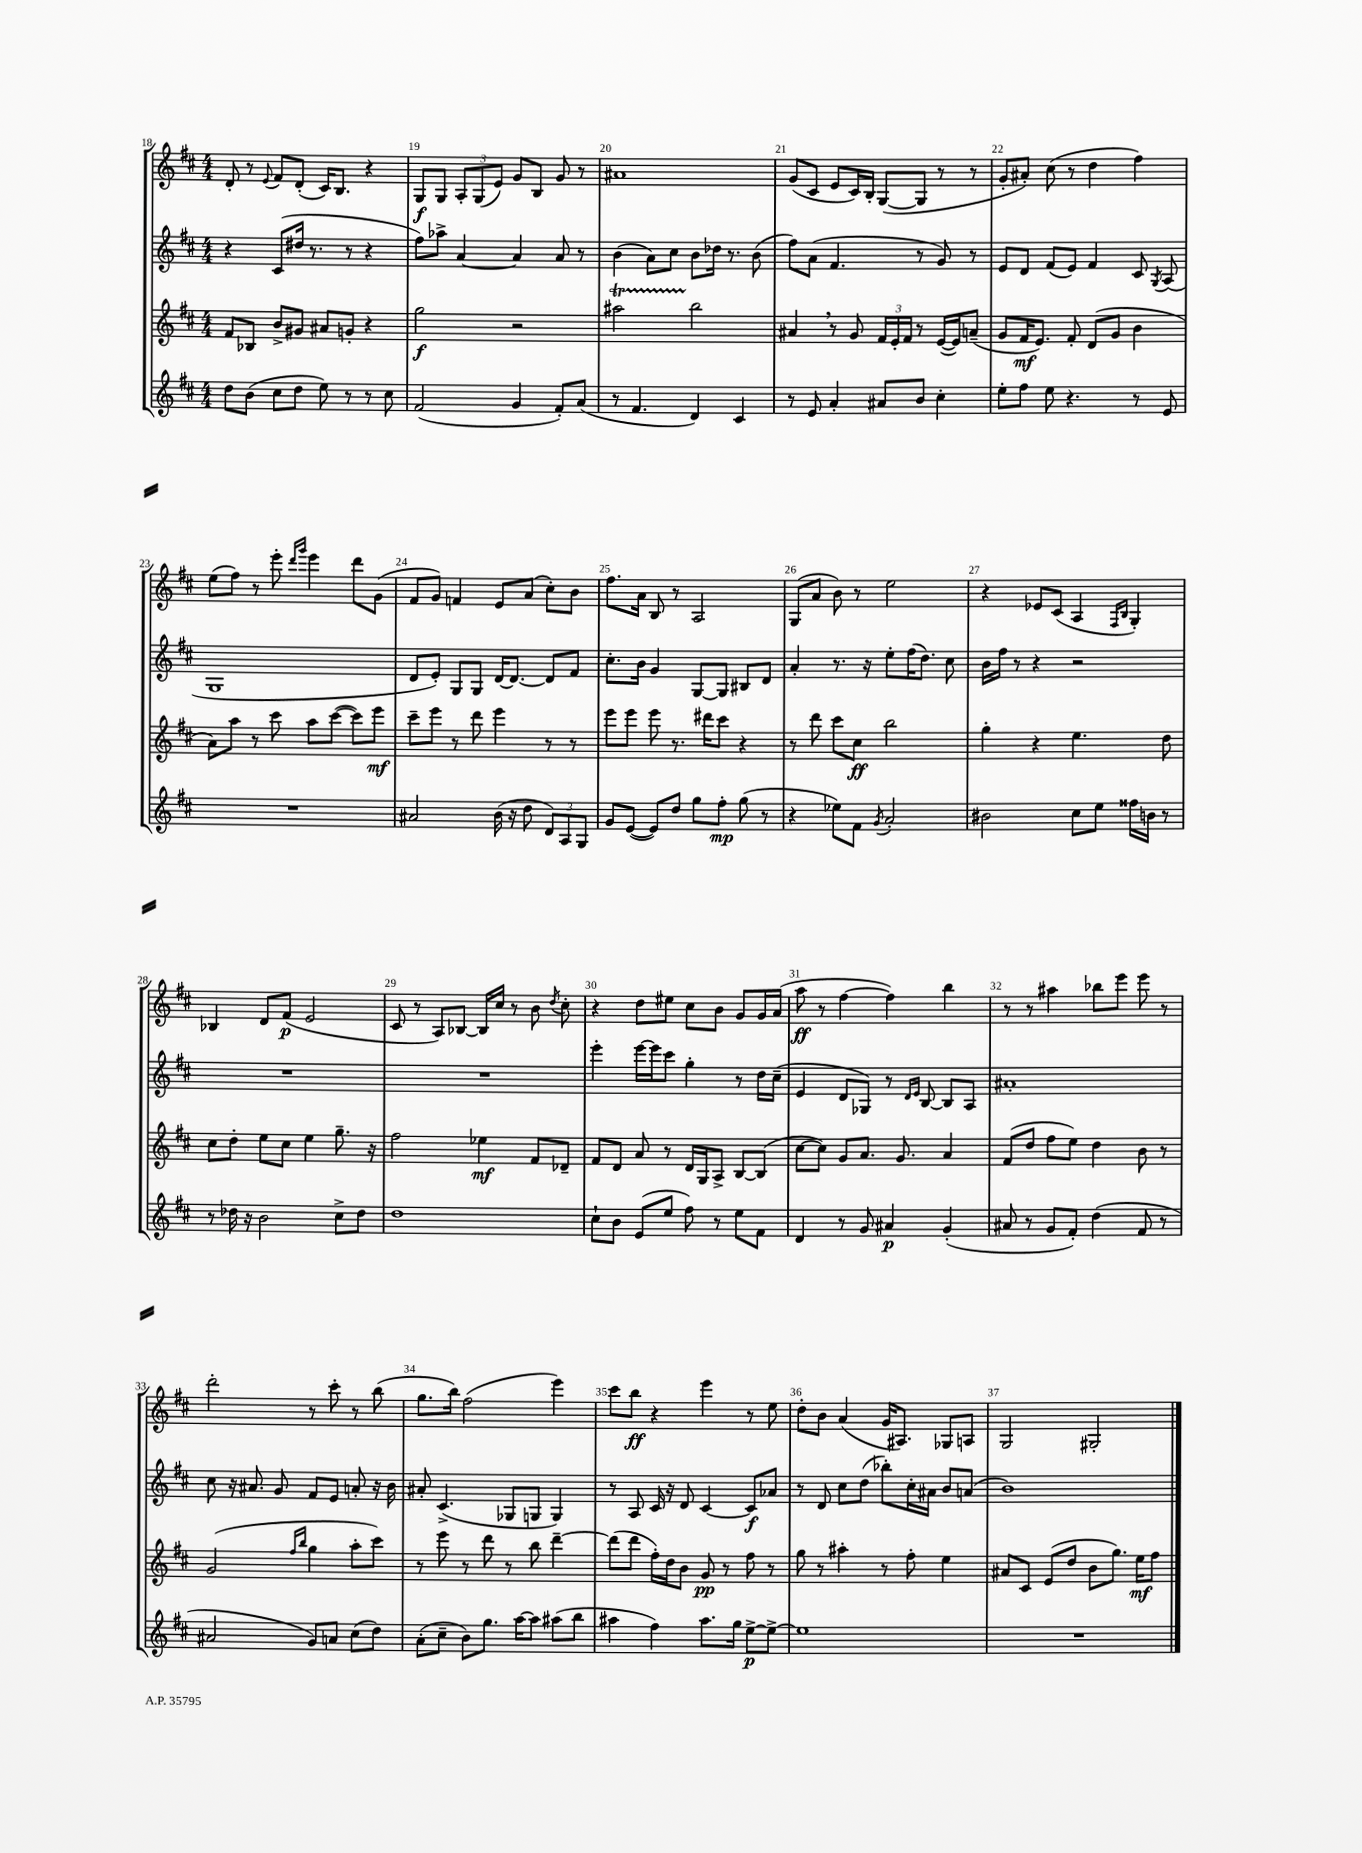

**kern	**kern	**kern	**kern
*staff4	*staff3	*staff2	*staff1
*clefG2	*clefG2	*clefG2	*clefG2
*k[f#c#]	*k[f#c#]	*k[f#c#]	*k[f#c#]
*M4/4	*M4/4	*M4/4	*M4/4
8dd	8f#	4r	8d'
(8b	8B-	.	8r
.	.	.	8qqe
8cc#	8b^	(8c#	8f#
8dd	8g#	16dd#	(8d'
.	.	8.r	.
8ee)	8a#	.	16c#)
.	.	.	8.B
8r	8g'	8r	.
8r	4r	4r	4r
8cc#	.	.	.
=	=	=	=
(2f#	2gg	8ff#)	8G
.	.	8aa-^	8G
.	.	[4a	12A'
.	.	.	(12G
.	.	.	12e)
4g	2r	4a]	8g
.	.	.	8B
8f#')	.	8a	8g
(8a	.	8r	8r
=	=	=	=
8r	2aa#	(4b	1a#
4.f#	.	.	.
.	.	8a)	.
.	.	8cc#	.
4d)	2bb	8b	.
.	.	16dd-	.
.	.	8.r	.
4c#	.	.	.
.	.	(8b	.
=	=	=	=
8r	4a#	8ff#)	(8g
8e	.	(8a	8c#
4a'	8r	4.f#	8e
.	8g	.	16c#)
.	.	.	16B'
8a#	24f#	.	([8G
.	24e'	.	.
.	24f#	.	.
8b	8r	8r	8G]
4cc#'	([16e	8g)	8r
.	16e])	.	.
.	(8a~	8r	8r
=	=	=	=
8ee'	8g	8e	8g'
8ff#	16f#	8d	8a#')
.	8.e)	.	.
8ee	.	(8f#	(8cc#
4.r	8f#'	8e)	8r
.	(8d	4f#	4dd
.	8g	.	.
8r	4b	8c#	4ff#)
.	.	8qG	.
8e	.	(8A	.
=	=	=	=
1r	8a)	1G	(8ee
.	8aa	.	8ff#)
.	8r	.	8r
.	8ccc#	.	8eee'
.	.	.	16qqddd
.	.	.	16qqggg
.	8aa	.	4eee
.	([8ccc#	.	.
.	8ccc#])	.	8ddd
.	8eee	.	(8g
=	=	=	=
2a#	8ccc#~	8d	8f#
.	8eee	8e')	8g)
.	8r	8G	4f
.	8ddd	8G	.
(16b	4eee	[16d	8e
16r	.	8.d_	.
8dd	.	.	(8a
12d)	8r	8d]	8cc#')
12A	.	.	.
.	8r	8f#	8b
12G	.	.	.
=	=	=	=
8g	8eee	8.cc#'	8.ff#
([8e	8eee	.	.
.	.	16b	16a
8e])	8eee	4g	8B
8dd	8.r	.	8r
8gg	.	[8G	2A
.	16ddd#	.	.
8ff#'	8ccc#	8G]	.
(8gg	4r	8B#	.
8r	.	8d	.
=	=	=	=
4r	8r	4a'	(8G
.	8ddd	.	8a
8ee-)	8ccc#	8.r	8b)
8f#	8cc#	.	8r
.	.	16r	.
8qg	.	.	.
2a'	2bb	8ee'	2ee
.	.	(16ff#	.
.	.	8.dd)	.
.	.	8cc#	.
=	=	=	=
2b#	4gg'	16b	4r
.	.	16ff#	.
.	.	8r	.
.	4r	4r	8e-
.	.	.	(8c#
8cc#	4.ee	2r	4A
8ee	.	.	.
.	.	.	16qqF#
.	.	.	16qqB
16ff##	.	.	4G')
16b	.	.	.
8r	8dd	.	.
=	=	=	=
8r	8cc#	1r	4B-
16dd-	8dd'	.	.
16r	.	.	.
2b	8ee	.	8d
.	8cc#	.	(8f#
.	4ee	.	2e
8cc#^	8.gg~	.	.
8dd-	.	.	.
.	16r	.	.
=	=	=	=
1dd	2ff#	1r	8c#
.	.	.	8r
.	.	.	8A)
.	.	.	[8B-
.	4ee-	.	16B-]
.	.	.	16cc#
.	.	.	8r
.	8f#	.	8b
.	.	.	8qdd
.	8d-~	.	8cc#'
=	=	=	=
8cc#`	8f#	4eee'	4r
8b	8d	.	.
(8e	8a	[16eee	8dd
.	.	16eee]	.
8ee	8r	8ccc#	8ee#
8ff#)	16d	4gg'	8cc#
.	16G	.	.
8r	8A^	.	8b
8ee	[8B	8r	8g
8f#	(8B]	16dd	16g
.	.	(16cc#~	(16a
=	=	=	=
4d	[8cc#	4e	8aa
.	8cc#])	.	8r
8r	8g	8d	[4ff#
8g	8.a	8G-)	.
4a#	.	8r	4ff#])
.	8.g	.	.
.	.	16qqd	.
.	.	16qqe	.
.	.	[8B	.
(4g'	4a	8B]	4bb
.	.	8A	.
=	=	=	=
8a#	(8f#	1a#'	8r
8r	8dd	.	8r
8g	8ff#	.	4aa#
8f#')	8ee)	.	.
(4dd	4dd	.	8bb-
.	.	.	8eee
8f#	8b	.	8eee
8r	8r	.	8r
=	=	=	=
2a#	(2g	8cc#	2ddd'
.	.	16r	.
.	.	8.a#	.
.	.	8g	.
.	16qqff#	.	.
.	16qqbb	.	.
8g)	4gg	8f#	8r
8a	.	8e	8ccc#'
(8cc#	8aa'	8a'	8r
8dd)	8ccc#)	16r	(8bb
.	.	16b	.
=	=	=	=
(8a'	8r	8a#'	8.gg
8cc#~	8eee	(4.c#^	.
.	.	.	16bb)
8b)	8r	.	(2ff#
8.gg	8ddd	.	.
.	8r	8G-	.
[16aa	.	.	.
8aa]	8bb	8G	.
(8aa#	[4ddd~	4G)	4eee)
8bb	.	.	.
=	=	=	=
4aa#	(8ddd]	8r	8ccc#
.	8ddd	8A	8bb
4ff#)	16ff#')	16c#	4r
.	16dd	16r	.
.	8b	8d	.
8.aa#	8g	[4c#	4eee
.	8r	.	.
16gg	.	.	.
[8ee^	8ff#	8c#]	8r
8ee^_	8r	8a-	8ee
=	=	=	=
1ee]	8gg	8r	8dd'
.	8r	8d	8b
.	4aa#'	8cc#	(4a
.	.	(8dd	.
.	8r	8bb-')	16g
.	.	.	8.A#)
.	8ff#'	16cc#'	.
.	.	16a#	.
.	4ee	8b	8G-
.	.	(8a	8A
=	=	=	=
1r	8a#	1b)	2G
.	8c#	.	.
.	(8e	.	.
.	8dd	.	.
.	8b	.	2G#'
.	8.gg)	.	.
.	16ee	.	.
.	8ff#	.	.
==	==	==	==
*-	*-	*-	*-
